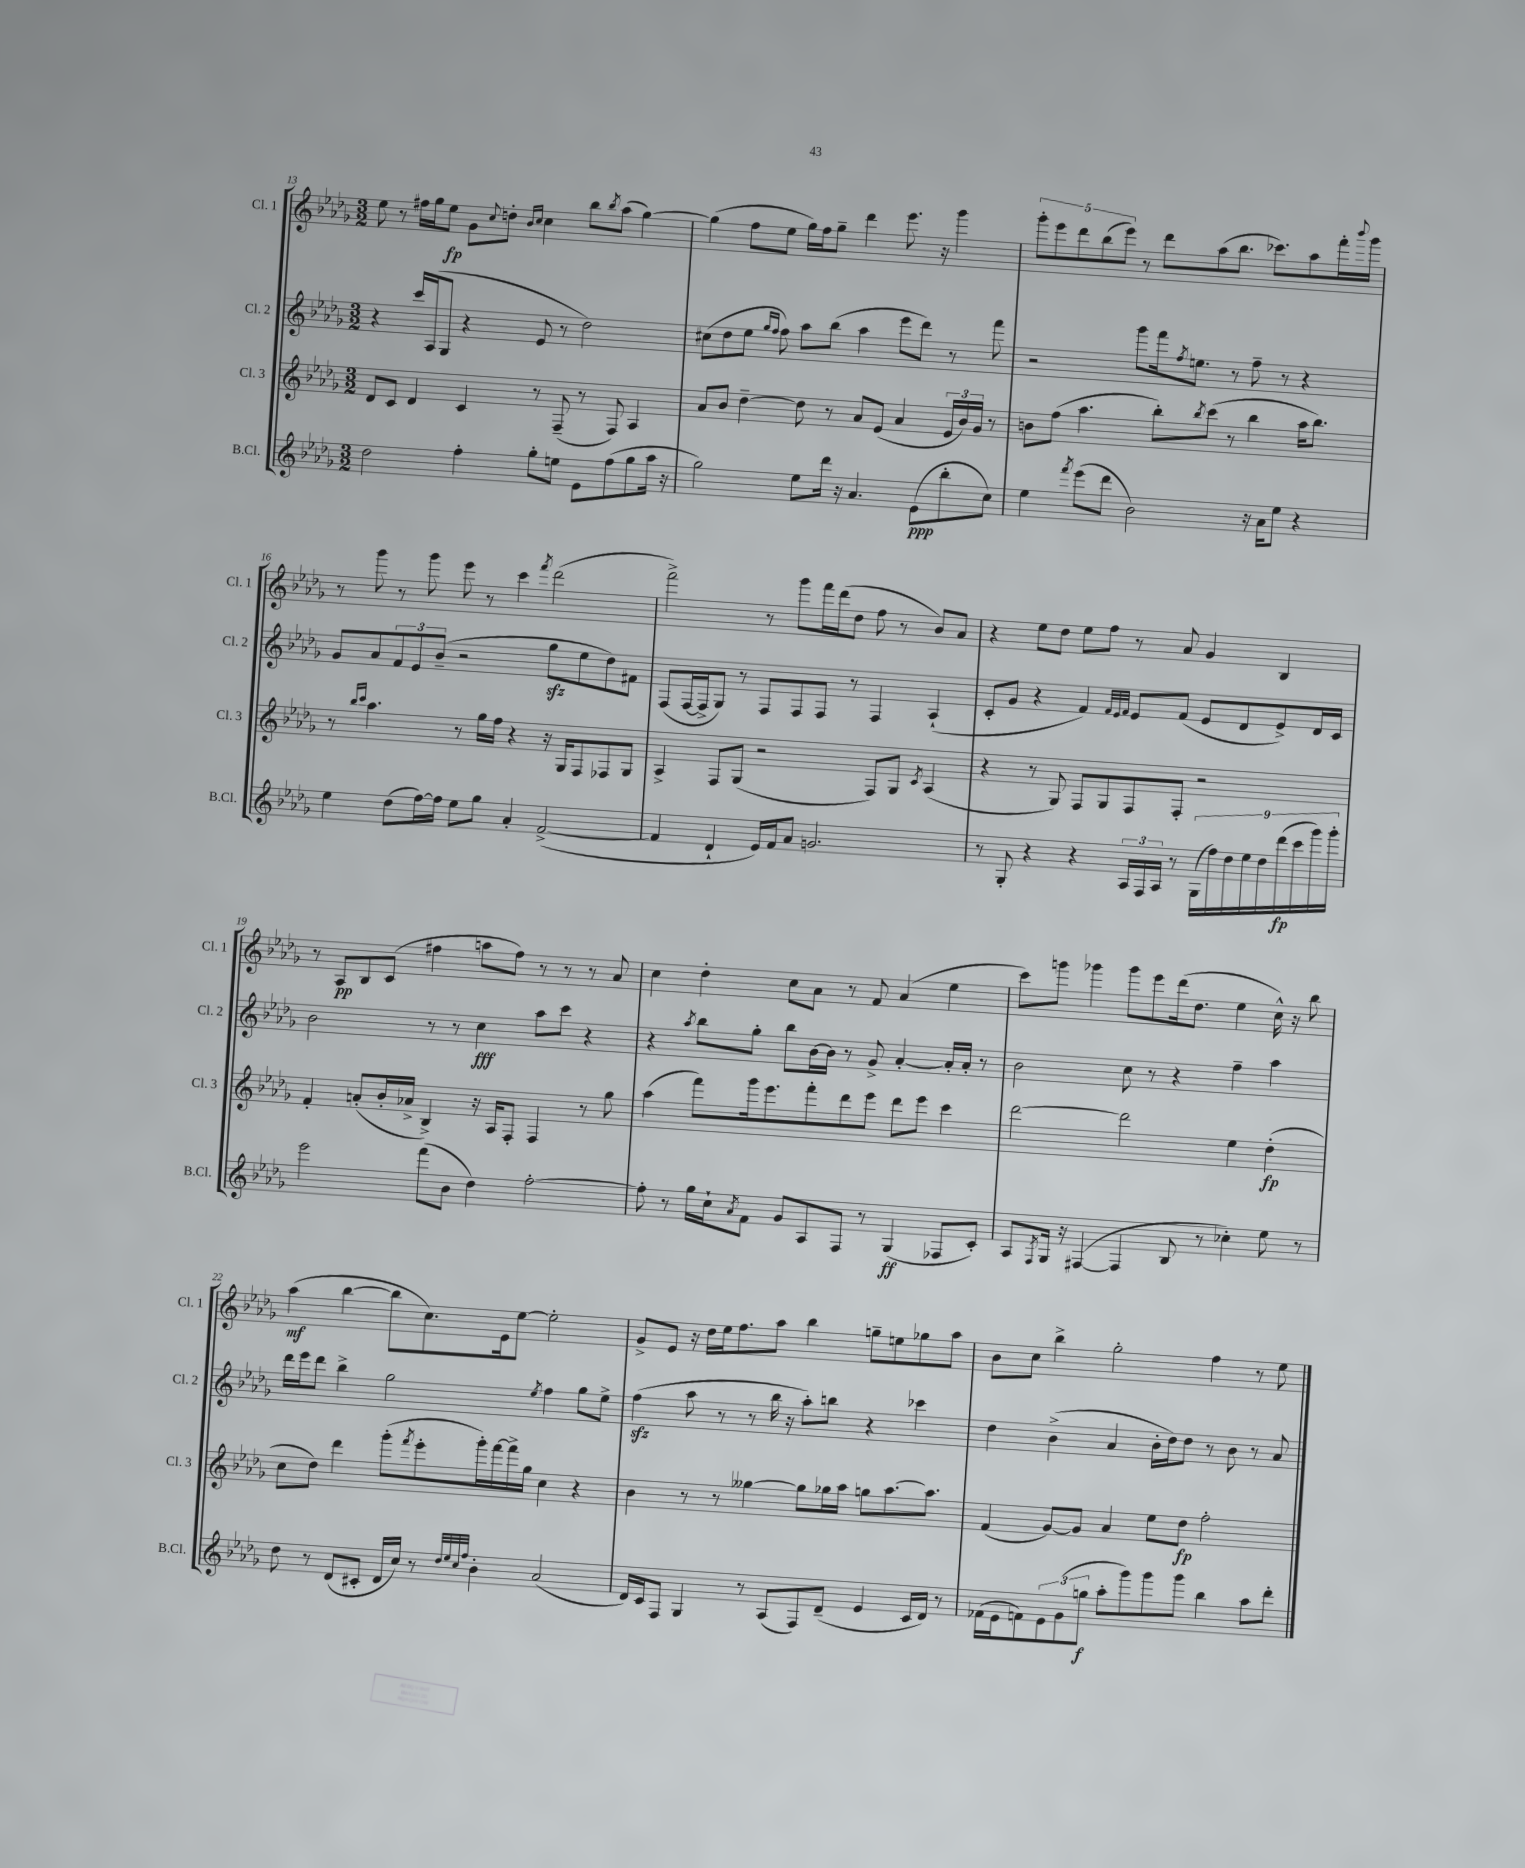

**kern	**kern	**kern	**kern
*staff4	*staff3	*staff2	*staff1
*clefG2	*clefG2	*clefG2	*clefG2
*k[b-e-a-d-g-]	*k[b-e-a-d-g-]	*k[b-e-a-d-g-]	*k[b-e-a-d-g-]
*M3/2	*M3/2	*M3/2	*M3/2
2dd-	8d-	4r	8ee-
.	8c	.	8r
.	4d-	16ccc	16ff#
.	.	(16A-	16gg-
.	.	8G-	8ee-
4ff'	4c	4r	8g-
.	.	.	8qqcc
.	.	.	8dd'
.	.	.	16qqb-
.	.	.	16qqcc
8gg-'	8r	8e-	4cc
8ee	(8F~	8r	.
8e-	8r	2dd-)	8bb-
.	.	.	8qbb-
(8ff	8F)	.	(8aa-
8gg-	4A-	.	[4gg-)
16aa-	.	.	.
16r	.	.	.
=	=	=	=
2gg-)	8a-	(8cc#	(4gg-]
.	8b-	8dd-	.
.	[4dd-~	8ee-	8ff
.	.	16qqgg-	.
.	.	16qqff	.
.	.	8ff)	8ee-
8ee-	8dd-]	8aa-	16gg-)
.	.	.	16ff
16ddd-	8r	(8bb-	8gg-~
16r	.	.	.
4.a-	8a-	4aa-	4ddd-
.	(8e-	.	.
.	4a-	8eee-	8.eee-
(8e-	.	8ddd-)	.
.	.	.	16r
8bb-'	24e-	8r	4ggg-
.	24b-)	.	.
.	24g-	.	.
8cc)	8r	8fff	.
=	=	=	=
4ee-	8b	2r	10ggg-'
.	.	.	10eee-
.	(8ff	.	.
.	.	.	10ddd-
8qfff	.	.	.
(8eee-	4.aa-	.	.
.	.	.	(10bb-
8ddd-	.	.	.
.	.	.	10eee-)
2b-)	.	8ggg-	8r
.	8bb-')	16fff	8ddd-
.	.	8qff	.
.	.	8.ee	.
.	8qbb-	.	.
.	(8ccc	.	(8aa-
.	8r	8r	8.bb-
16r	4bb-	8ff~	.
16a-	.	.	8.ccc-)
8ee-	.	8r	.
4r	16aa-	4r	8aa-
.	8.bb-)	.	.
.	.	.	16fff'
.	.	.	8qqbbb-
.	.	.	16ggg-
=	=	=	=
4ee-	8r	8g-	8r
.	16qqbb-	.	.
.	16qqccc	.	.
.	4.aa-	8a-	8ggg-
(8dd-	.	12f	8r
.	.	12e-	.
[16ff)	.	.	8ggg-
.	.	(12b-~	.
16ff]	.	.	.
8ee-	8r	2r	8eee-
8gg-	16gg-	.	8r
.	16ff	.	.
4a-'	4r	.	4ccc
.	.	.	8qfff
([2f^	16r	8gg-	(2ddd-
.	16G-	.	.
.	8F	8ee-	.
.	8F-	8dd-)	.
.	8G-	8f#	.
=	=	=	=
4f]	4A-^	(8F	2fff^)
.	.	[16F	.
.	.	16F^]	.
4d-`	8F	8G-)	.
.	(8G-	8r	.
16e-)	2r	8F	8r
16f	.	.	.
8a-	.	8F	8ggg-
2.g	.	8F	16fff
.	.	.	(16ddd-
.	.	8r	8dd-
.	8F)	4F	8ff
.	8G-	.	8r
.	8qc	.	.
.	(4A-	(4A-`	8b-)
.	.	.	8a-
=	=	=	=
8r	4r	8c'	4r
8G-'	.	8g-	.
4r	8r	4r	8ee-
.	8G-)	.	8dd-
4r	8F	4f)	8ee-
.	8G-	.	8ff
.	.	32qqf	.
.	.	32qqe-	.
.	.	32qqf	.
24A-	8F	8e-	8r
24F	.	.	.
24A-	.	.	.
8r	8F'	(8f	8a-
(18G-	2r	8e-	4g-
18ff)	.	.	.
18dd-	.	.	.
.	.	8d-	.
18ee-	.	.	.
18dd-	.	.	.
.	.	8e-^)	4B-
(18ddd-	.	.	.
18ccc	.	.	.
.	.	16d-	.
18ggg-)	.	.	.
.	.	16c	.
18ggg-'	.	.	.
=	=	=	=
2eee-	4f'	2b-	8r
.	.	.	8A-
.	(8a'	.	8B-
.	16b-'	.	(8c
.	16a-^	.	.
(8fff	4B-^)	8r	4ff#
8b-	.	8r	.
4dd-)	16r	4cc	8aa
.	16A-	.	.
.	8F'	.	8ff#)
[2ff'	4F	8aa-	8r
.	.	8ccc	8r
.	8r	4r	8r
.	8gg-	.	8a-
=	=	=	=
8ff']	(4aa-	4r	4cc
8r	.	.	.
.	.	8qaa-	.
16gg-	8fff)	8bb-	4dd-'
16cc`	.	.	.
8qa-	.	.	.
8f	16ggg-	8gg-'	.
.	8.eee-	.	.
8g-	.	8bb-	8cc
8A-	8fff'	[16b-	8a-
.	.	16b-]	.
8F	8ddd-	8r	8r
8r	8eee-	8g-^	8f
(4G-	8ddd-	[4a-'	(4a-
.	8eee-	.	.
8F-	4ccc	16a-']	4ee-
.	.	16a-'	.
8c')	.	8r	.
=	=	=	=
8A-	[2ddd-	2b-	8ccc)
8qF	.	.	.
16G-	.	.	8ggg
16r	.	.	.
([4F#	.	.	4ggg-
4F#]	2ddd-]	8cc	8ggg-
.	.	8r	8eee-
8B-	.	4r	(16ddd-
.	.	.	8.dd-
8r	.	.	.
4cc-')	4ee-	4ff~	4ee-
8ee-	(4dd-'	4aa-	16cc^^)
.	.	.	16r
8r	.	.	8bb-
=	=	=	=
8dd-	8cc	16ddd-	(4aa-
.	.	16eee-	.
8r	8dd-)	8ddd-	.
(8d-	4ddd-	4bb-^	[4bb-
8c#'	.	.	.
16d-	(8ggg-'	2gg-	8bb-]
16cc)	.	.	.
.	8qfff	.	.
8r	8eee-'	.	8.cc)
32qqdd-	.	.	.
32qqee-	.	.	.
32qqcc	.	.	.
32qqff	.	.	.
4b-'	16ggg-')	.	.
.	[16fff	.	16e-
.	16fff^]	.	[8ee-
.	16gg-	.	.
.	.	8qee-	.
(2a-	4cc	4ff	2ee-']
.	4r	8gg-	.
.	.	8ee-^	.
=	=	=	=
16d-)	4b-	(4ff	8g-^
16c	.	.	.
8F	.	.	8e-
4G-	8r	8aa-	16r
.	.	.	16dd-
.	8r	8r	16ee-
.	.	.	8.ff
8r	[4gg--	8r	.
(8A-	.	16bb-	8aa-
.	.	16r	.
8F)	8gg--]	8aa-')	4bb-
(8d-~	16gg-	8bb	.
.	16aa-	.	.
4e-	8gg	4r	8gg~
.	[8.aa-	.	8ee
16c	.	4ccc-	8gg-
16d-)	8.aa-]	.	.
8r	.	.	8aa-
=	=	=	=
(16f-	(4f	4dd-	8b-
16e-	.	.	.
8f)	.	.	8cc
12e-	[8g-)	(4b-^	4bb-^
(12g-	.	.	.
.	8g-]	.	.
12gg	.	.	.
8aa-'	4a-	4a-	2gg-'
8ggg-)	.	.	.
8ggg-	8ee-	16b-'	.
.	.	16dd-)	.
8ggg-	8dd-	8dd-	.
4bb-	2ff'	8r	4ff
.	.	8b-	.
8aa-	.	8r	8r
8ddd-'	.	8a-	8ee-
==	==	==	==
*-	*-	*-	*-
